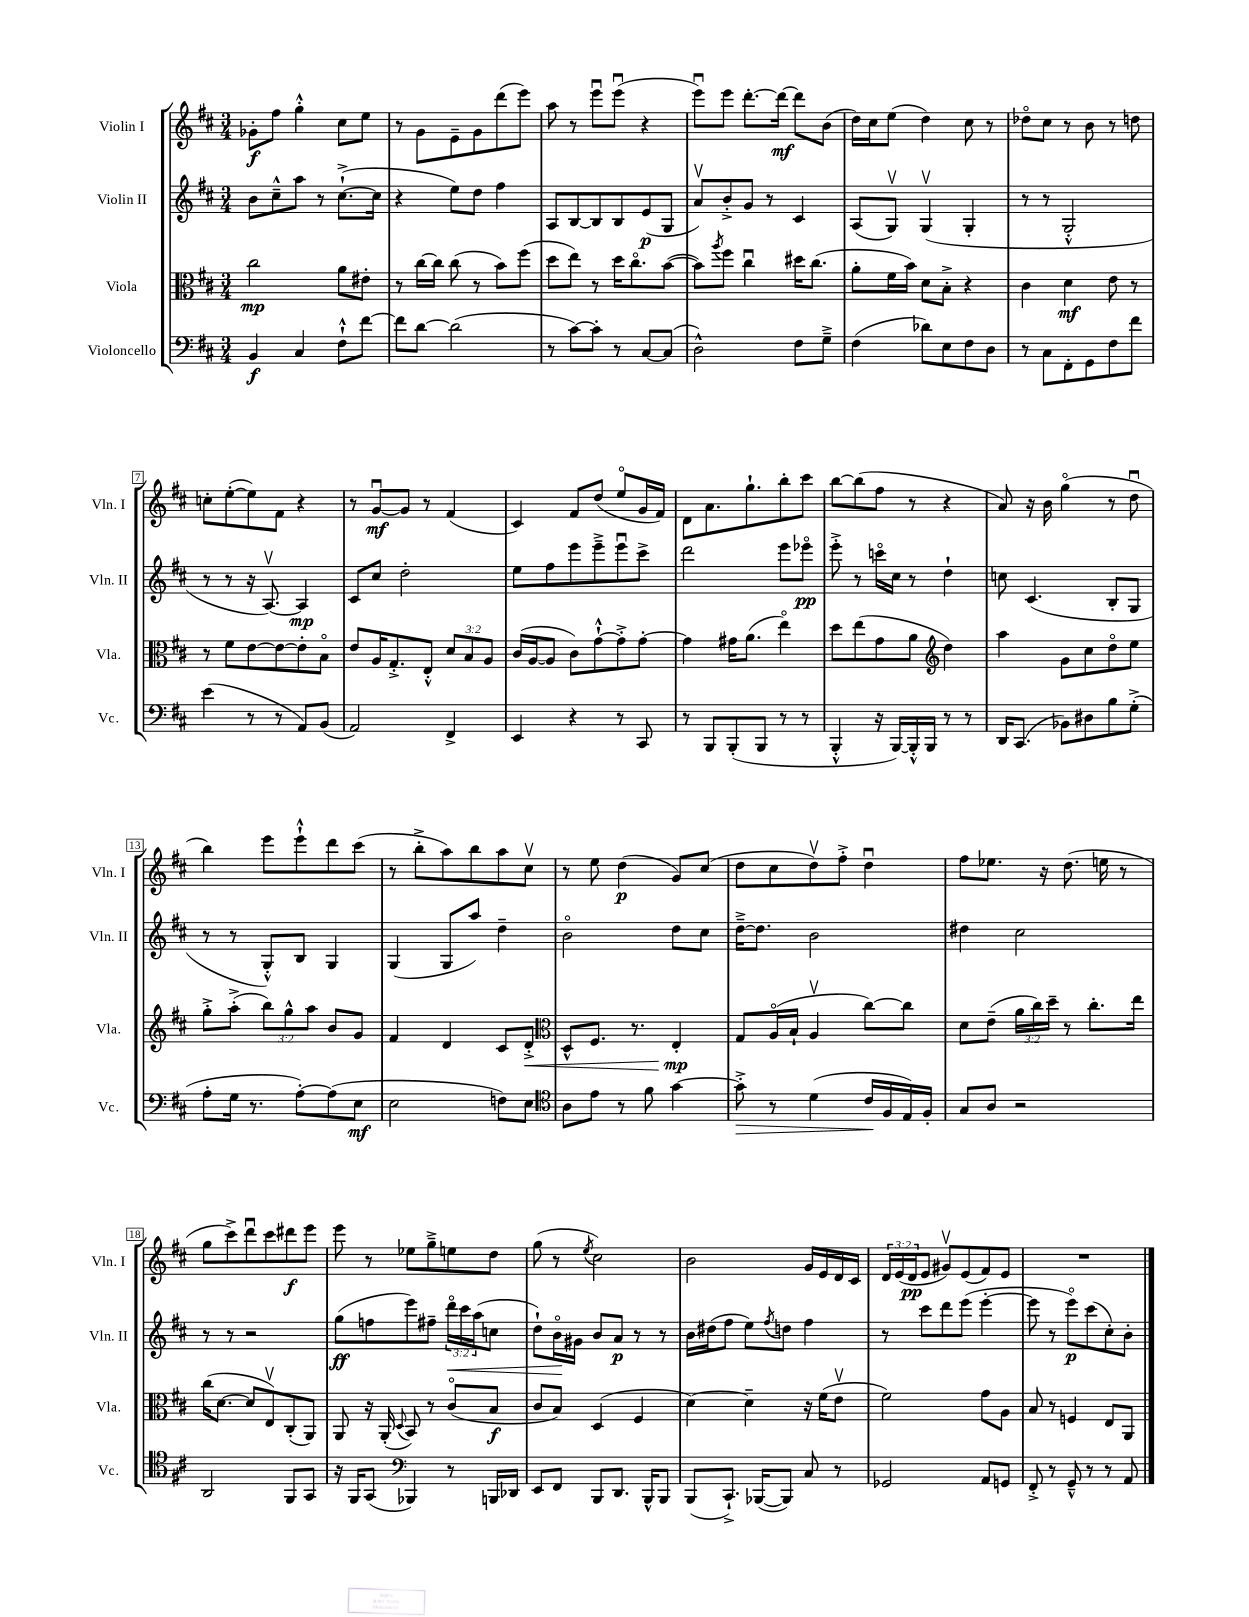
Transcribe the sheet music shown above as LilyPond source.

<<
\new StaffGroup <<
\new Staff = "s0" \with { instrumentName = "Violin I" shortInstrumentName = "Vln. I" } {
    \clef treble \key d \major \numericTimeSignature \time 3/4 \override Staff.TupletNumber.text = #tuplet-number::calc-fraction-text
    ges'8-.\f fis''8 g''4-.-^ cis''8 e''8 |
    r8 g'8 e'8-- g'8 d'''8( e'''8) |
    a''8 r8 e'''8\downbow e'''8\downbow( r4 |
    e'''8\downbow) e'''8 d'''8.~-. d'''16~\mf d'''8 b'8( |
    d''16) cis''16 e''8( d''4) cis''8 r8 |
    des''8\flageolet cis''8 r8 b'8 r8 d''8 |
    c''8-. e''8~-.( e''8) fis'8 r4 |
    r8 g'8~\downbow\mf g'8 r8 fis'4( |
    cis'4) fis'8 d''8( e''8\flageolet g'16 fis'16) |
    d'8 a'8. g''8.-! b''8-. cis'''8 |
    b''8~ b''8( fis''8 r8 r4 |
    a'8) r16 b'16 g''4\flageolet( r8 d''8\downbow |
    b''4) e'''8 e'''8-!-^ d'''8 cis'''8( |
    r8 b''8-.-> a''8) b''8 a''8 cis''8\upbow |
    r8 e''8 d''4\p( g'8) cis''8( |
    d''8 cis''8 d''8\upbow) fis''8-.-> d''4\downbow |
    fis''8 ees''8. r16 d''8.( e''16 r8 |
    g''8 cis'''8->) d'''8\downbow cis'''8 dis'''8\f e'''8 |
    e'''8 r8 ees''8 g''8---> e''8 d''8 |
    g''8( r8 \acciaccatura { e''8 } cis''2) |
    b'2 g'16 e'16 d'16 cis'16 |
    \tuplet 3/2 { d'16 e'16( d'16\pp } e'8 gis'8\upbow) e'8( fis'8) e'8 |
    R2. \bar "|." |
}
\new Staff = "s1" \with { instrumentName = "Violin II" shortInstrumentName = "Vln. II" } {
    \clef treble \key d \major \numericTimeSignature \time 3/4 \override Staff.TupletNumber.text = #tuplet-number::calc-fraction-text
    b'8 cis''8---^ a''8 r8 cis''8.~-!->( cis''16 |
    r4 e''8) d''8 fis''4 |
    a8 b8~ b8 b8 e'8\p( g8 |
    a'8\upbow) b'8-.-> g'8 r8 cis'4 |
    a8( g8\upbow) g4\upbow( g4-. |
    r8 r8 g2-.-^ |
    r8 r8 r16 a8.~\upbow) a4\mp |
    cis'8 cis''8 d''2-. |
    e''8 fis''8 e'''8 e'''8---> e'''8\downbow cis'''8-> |
    d'''2 e'''8 ees'''8\flageolet\pp |
    e'''8-.-> r8 c'''16\flageolet cis''16 r8 d''4-! |
    c''8 cis'4.( b8-. g8 |
    r8 r8 g8-.-^) b8 g4 |
    g4( g8 a''8) d''4-- |
    b'2\flageolet d''8 cis''8 |
    d''16~---> d''8. b'2 |
    dis''4 cis''2 |
    r8 r8 r2 |
    g''8\ff( f''8 e'''8) fis''8-- \tuplet 3/2 { d'''16\flageolet\< cis'''16 a''16( } c''8 |
    d''8-!) b'16\flageolet\! gis'16 b'8 a'8\p r8 r8 |
    b'16 dis''16( fis''8 e''8) \acciaccatura { fis''8 } d''8 fis''4 |
    r8 cis'''8 d'''8 e'''8( e'''4~-. |
    e'''8 r8 e'''8\flageolet\p) cis'''8( cis''8-.) b'8-. \bar "|." |
}
\new Staff = "s2" \with { instrumentName = "Viola" shortInstrumentName = "Vla." } {
    \clef alto \key d \major \numericTimeSignature \time 3/4 \override Staff.TupletNumber.text = #tuplet-number::calc-fraction-text
    cis''2\mp a'8 eis'8-. |
    r8 cis''16~ cis''16 cis''8( r8 b'8) fis''8( |
    d''8 e''8) r8 d''16 cis''8.\flageolet b'8~( |
    b'8) \acciaccatura { a''8 } fis''8 cis''4\downbow dis''16 cis''8.( |
    a'8-. fis'16 b'16) d'8 b8-.-> r4 |
    cis'4 d'4\mf e'8 r8 |
    r8 fis'8 e'8~ e'8~ e'8-. b8\flageolet |
    e'8 a16 g8.-.-> e8-.-^ \tuplet 3/2 { d'8 b8 a8 } |
    cis'16( a16~ a8 cis'8) g'8~-!-^ g'8-.-> g'8~-. |
    g'4 gis'16 a'8.( e''4\flageolet) |
    d''8 e''8( g'8 a'8 \clef treble d''4) |
    a''4 g'8 cis''8 d''8\flageolet e''8 |
    g''8-.-> a''8-.->( \tuplet 3/2 { b''8) g''8-^ a''8 } b'8 g'8 |
    fis'4 d'4 cis'8 d'8-.->\< |
    \clef alto d8-^ fis8. r8. e4-.\mp\! |
    g8 a16\flageolet( b16-! a4\upbow cis''8~) cis''8 |
    d'8 e'8--( \tuplet 3/2 { a'16 cis''16) d''16-- } r8 cis''8.-. e''16 |
    cis''16( d'8.~ d'8 e8\upbow) cis8-.( a,8) |
    a,8 r16 a,16-.( \appoggiatura { d8 } b,8) r8 cis'8\flageolet( b8\f |
    cis'8 b8) d4( fis4 |
    d'4~) d'4-- r16 fis'16( e'8\upbow |
    fis'2) g'8 a8 |
    b8 r8 f4 e8 a,8 \bar "|." |
}
\new Staff = "s3" \with { instrumentName = "Violoncello" shortInstrumentName = "Vc." } {
    \clef bass \key d \major \numericTimeSignature \time 3/4
    b,4\f cis4 fis8-!-^ fis'8~ |
    fis'8 d'8~ d'2( |
    r8 cis'8~) cis'8-. r8 cis8~ cis8( |
    d2-^) fis8 g8---> |
    fis4( des'8) e8 fis8 d8 |
    r8 cis8 fis,8-. g,8 fis8 fis'8 |
    e'4( r8 r8 a,8) b,8( |
    a,2) fis,4-> |
    e,4 r4 r8 cis,8 |
    r8 b,,8 b,,8-.( b,,8 r8 r8 |
    b,,4-.-^ r16 b,,16~) b,,16-.-^ b,,16 r8 r8 |
    d,16 cis,8.( bes,8) dis8 b8 g8-.->( |
    a8-. g16 r8. a8~-.) a8( e8\mf |
    e2 f8) e8 |
    \clef tenor a8 e'8 r8 fis'8 g'4~ |
    g'8-.->\> r8 d'4( cis'16\! fis16 e16) fis16-. |
    g8 a8 r2 |
    a,2 fis,8 g,8 |
    r16 fis,16 g,8( \clef bass bes,,4) r8 b,,16 des,16 |
    e,8 fis,8 b,,8 d,8. b,,16-^ b,,8 |
    b,,8( cis,8.-!->) bes,,16~( bes,,8) cis8 r8 |
    ges,2 a,8 g,8 |
    fis,8-.-> r8 g,8---^ r8 r8 a,8 \bar "|." |
}
>>
>>
\layout { \context { \Score \override BarNumber.stencil = #(make-stencil-boxer 0.1 0.3 ly:text-interface::print) } }
